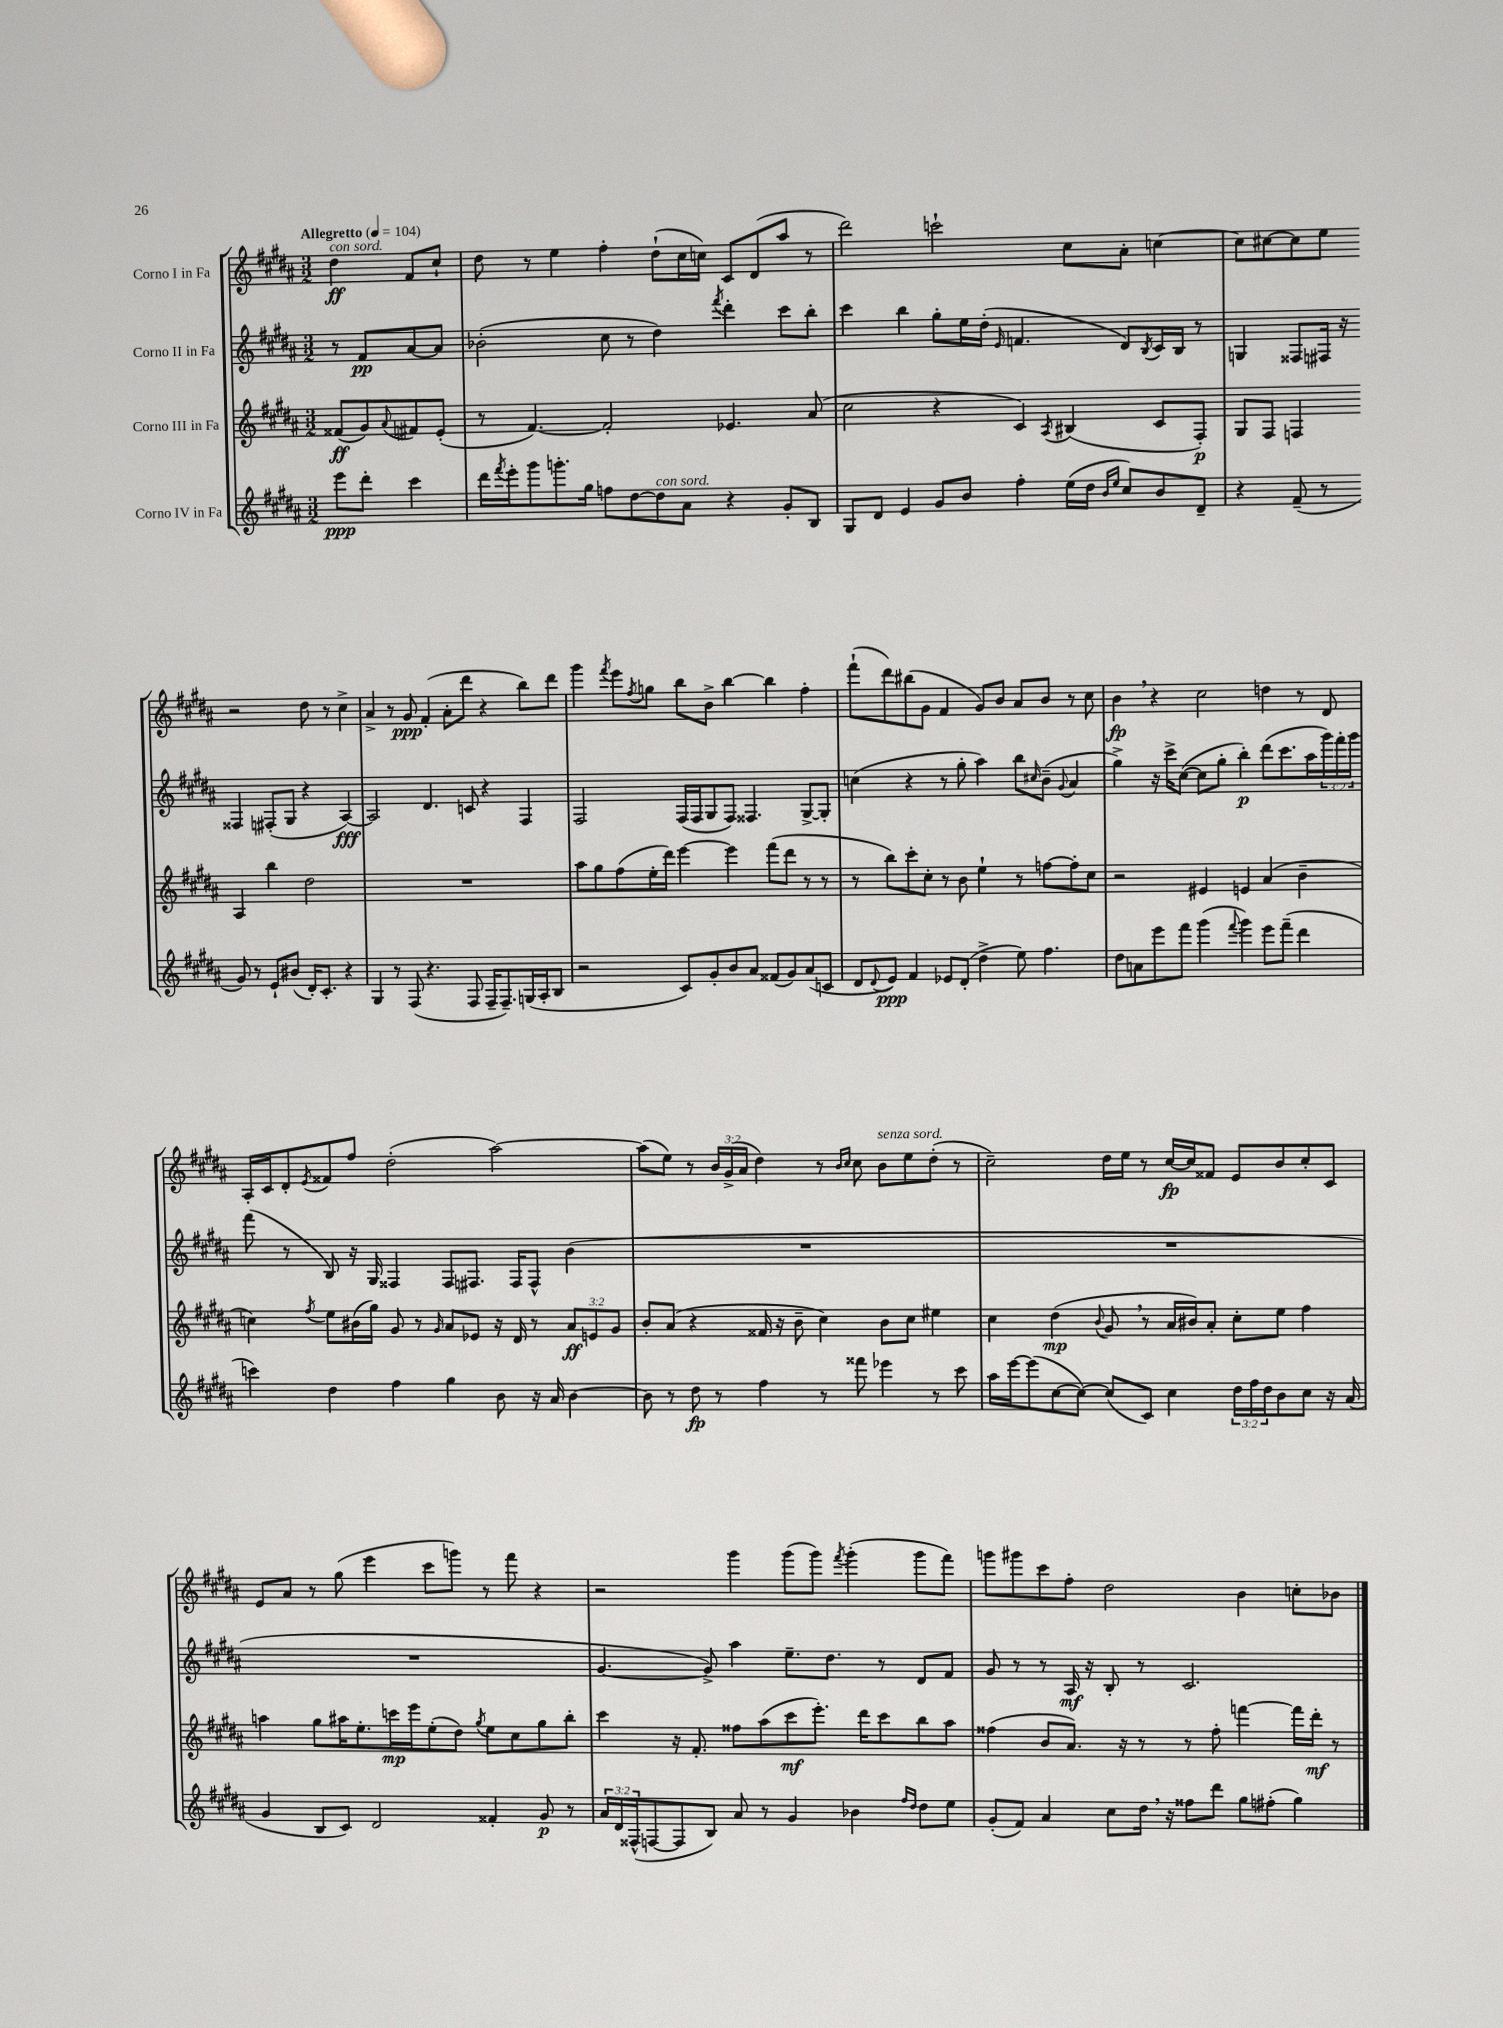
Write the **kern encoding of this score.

**kern	**kern	**kern	**kern
*staff4	*staff3	*staff2	*staff1
*clefG2	*clefG2	*clefG2	*clefG2
*k[f#c#g#d#a#]	*k[f#c#g#d#a#]	*k[f#c#g#d#a#]	*k[f#c#g#d#a#]
*M3/2	*M3/2	*M3/2	*M3/2
*MM104	*MM104	*MM104	*MM104
8eee\L	(8f##/L	8r	4dd#\
8ddd#'\J	8g#/)	8f#/L	.
.	8qqa#/	.	.
4ccc#\	8f#/	[8a#/	8f#/L
.	(8e'/J	8a#/]J	8cc#`/J
=	=	=	=
16ddd#\LL	8r	(2b-'\	8dd#\
8qfff#/	.	.	.
16eee'\J	.	.	.
8ggg#\	[4.f#/)	.	8r
8.ggg'\	.	.	4ee\
16gg#\Jk	.	.	.
8ff\L	2f#'/]	8cc#\	4ff#'\
[8dd#\	.	8r	.
8dd#\]	.	4dd#\)	(8dd#`\L
8a#\J	.	.	16cc#\L
.	.	.	16cc\JJ)
.	.	8qfff#/	.
4r	4.e-/	4ddd#'\	8c#/L
.	.	.	(8d#/
8g#'/L	.	8ccc#\L	8aa#/J
8B/J	(8a#/	8bb'\J	8r
=	=	=	=
8G#/L	2cc#\	4ccc#\	2ddd#\)
8d#/J	.	.	.
4e/	.	4bb\	.
8g#/L	4r	8gg#'\L	2ccc`\
8b/J	.	16ee\L	.
.	.	(16dd#'\JJ	.
.	.	16qqe/	.
4ff#'\	4c#/)	4.f/	.
.	8qA#/	.	.
(16ee\LL	(4B#/	.	8cc#\L
16dd#\JJ	.	.	.
16qqb/LL	.	.	.
16qqee/JJ	.	.	.
8cc#/L)	.	8d#/L)	8a#'\J
.	.	8qB/	.
8b/	8c#/L	16c#/L	[4cc\
.	.	16B/JJ	.
8d#~/J	8F#'/J)	8r	.
=	=	=	=
4r	8G#/L	4G/	8cc\]L
.	8F#/J	.	[8cc#\
(8f#~/	4F/	8F##/L	8cc#\]
8r	.	16F#/Jk	8ee\J
.	.	16r	.
8g#/)	4A#/	4F##/	2r
8r	.	.	.
8e`/L	4bb\	(8F#'/L	.
(8b#/J	.	8G/J	.
16d#'/LK)	2dd#\	4r	8dd#\
8.c#'/J	.	.	.
.	.	.	8r
4r	.	[4A#/)	4cc#^\
=	=	=	=
4G#/	1.r	2A#/]	4a#^/
8r	.	.	8r
(8F#/	.	.	8g#/
4.r	.	4.d#/	(4f#'/
.	.	.	8a#'\L
8F#/	.	8c/	8ddd#\J
16F#~/LK	.	4r	4r
8.F#~/)	.	.	.
(16G/L	.	4F#/	8bb\L)
16A#'/J	.	.	.
8B/J	.	.	8ddd#\J
=	=	=	=
2r	8aa#\L	2F#/	4ggg#\
.	8gg#\	.	.
.	.	.	8qfff#/
.	(8ff#\	.	8eee\L
.	.	.	8qff#/
.	16ee'\L	.	8gg\J
.	16ddd#\JJ)	.	.
8c#/L)	[4eee\	(16F#/LL	8bb\L
.	.	16F#/J	.
8g#'/	.	8G#/	8b^\J
8b/	4eee\]	8F#/J)	[4bb\
8a#/J	.	4.F##/	.
(8f##/L	(8fff#\L	.	4bb\]
8g#/)	8ddd#\J	.	.
(8a#/	8r	[8G#^/L	4ff#'\
8c/J	8r	8G#'/]J	.
=	=	=	=
8d#/L	8r	(4cc\	(8fff#`\L
8qqd#/	.	.	.
8e/J)	8bb\L)	.	8ddd#\)
4f#/	8ccc#'\	4r	(8bb#\
.	8cc#'\J	.	8g#\J
8e-/L	8r	8r	4f#/
(8d#'/J	8b\	8gg#'\	.
4dd#^\	4ee`\	4aa#\)	8g#/L)
.	.	.	8b/J
8ee\)	8r	8bb\L	8a#/L
.	.	16qqcc#/	.
4.ff#\	[8ff\L	(8b~\J	8b/J
.	.	8qqg#/	.
.	8ff'\]	4a#/	8r
.	8cc#\J	.	8cc#\
=	=	=	=
8dd#\L	2r	4gg#^\)	4b\
8a\	.	.	.
8eee\	.	16r	4r
.	.	16ccc#^\LK	.
8fff#\J	.	([8cc#\J	.
(4ggg#\	4e#/	8cc#\]L	2cc#\
.	.	8gg#'\J	.
8qqfff#/	.	.	.
4ggg#\)	4e/	4bb'\)	.
8eee\L	(4a#/	(8ddd#\L	4dd\
(8fff#~\J	.	8.ccc#\	.
4ddd#\	4b~\	.	8r
.	.	16aa#\L	.
.	.	24ggg#\)	8d#/
.	.	24fff#'\	.
.	.	24ggg#\JJ	.
=	=	=	=
4ccc\)	4cc\)	(8fff#\	16A#'/LL
.	.	.	16c#/J
.	.	8r	8d#'/
.	8qff#/	.	8qe/
4dd#\	8ee\L	8B/)	8f##/
.	(16b#\L	16r	8ff#/J
.	16gg#\JJ)	16G#/	.
4ff#\	8g#/	4F##/	(2dd#'\
.	8r	.	.
.	16qqg#/	.	.
4gg#\	8a#/L	8F##/L	.
.	8e-/J	8.F#/J	.
8b\	16r	.	[2aa#\)
.	16d#/	16F#/LK	.
16r	8r	8F#^^/J	.
16a#/	.	.	.
[4b\	12a#/L	(4b\	.
.	12e/	.	.
.	12g#/J	.	.
=	=	=	=
8b\]	8b'/L	1.r	(8aa#\]L
8r	(8a#/J	.	8ee\J)
8dd#\	4r	.	8r
8r	.	.	24b/LL
.	.	.	(24g#^/
.	.	.	24a#/JJ
4ff#\	16f##/	.	4dd#\)
.	16r	.	.
.	8b~\	.	.
8r	4cc#\)	.	8r
.	.	.	16qqb/LL
.	.	.	16qqcc#/JJ
8fff##\	.	.	8cc#\
4eee-\	8b\L	.	8b\L
.	8cc#\J	.	8ee\
8r	4ee#\	.	(8dd#'\J
8ccc#\	.	.	8r
=	=	=	=
16aa#\LL	4cc#\	1.r	2cc#~\)
[16eee\J	.	.	.
(8eee\]	.	.	.
[8cc#\	(4dd#\	.	.
8cc#\_J)	.	.	.
.	8qqb/	.	.
(8cc#/]L	8g#/	.	16dd#\LL
.	.	.	16ee\JJ
8c#/J)	8r	.	8r
4cc#\	16a#/LL	.	[16cc#/LL
.	16b#/J)	.	16cc#/]J
.	8a#'/J	.	8f##/J
24dd#\LL	8cc#'\L	.	8e/L
24ff#\	.	.	.
24dd#\J	.	.	.
8b\	8ee\J	.	8b/
8cc#\J	4ff#\	.	8cc#'/
16r	.	.	8c#/J
(16a#/	.	.	.
=	=	=	=
4g#/	4aa\	1.r	8e/L
.	.	.	8a#/J
8B/L	8gg#\L	.	8r
8c#/J)	16aa#\K	.	(8gg#\
.	8.ee'\	.	.
2d#/	.	.	4eee\
.	16ccc\L	.	.
.	16eee\J	.	.
.	(8ee'\	.	8ccc#\L
.	8dd#\J)	.	8ggg\J)
.	8qgg#/	.	.
4f##'/	8ee\L	.	8r
.	8cc#\	.	8fff#\
8g#/	8gg#\	.	4r
8r	8bb'\J	.	.
=	=	=	=
24a#/LL	4ccc#\	[4.g#/	2r
24d#/	.	.	.
(24F##^^/J	.	.	.
[8F/	.	.	.
8F/]	16r	.	.
.	8.f#'/	.	.
8B/J)	.	8g#^/])	.
8a#/	8ff##\L	4aa#\	4ggg#\
8r	(8aa#\	.	.
4g#/	8ccc#\	8.ee~\L	(8ggg#\L
.	8.eee'\J)	.	8ggg#\J)
.	.	8.dd#\J	.
.	.	.	8qfff#/
4b-\	.	.	(4ggg#'\
.	16ddd#\LK	.	.
.	8ccc#\	8r	.
16qqff#/LL	.	.	.
16qqdd#/JJ	.	.	.
8dd#\L	8bb\	8d#/L	8ggg#\L
8ee\J	8aa#\J	8f#/J	8fff#\J)
=	=	=	=
(8g#'/L	(4ff##\	8g#/	8ggg\L
8f#/J)	.	8r	8ggg#\
4a#/	8b/L	8r	8ccc#\
.	8.a#/J)	16A#/	8ff#'\J
.	.	16r	.
8cc#\L	.	8B'/	2dd#\
.	16r	.	.
16dd#\Jk	8r	8r	.
16r	.	.	.
8ff##\L	8r	2.c#/	.
8ddd#\J	8ff##'\	.	.
8gg#\L	[4fff\	.	4b\
(8ff#'\J	.	.	.
4gg#\)	16fff\]LL	.	8cc'\L
.	16ddd#'\JJ	.	.
.	8r	.	8b-\J
==	==	==	==
*-	*-	*-	*-
